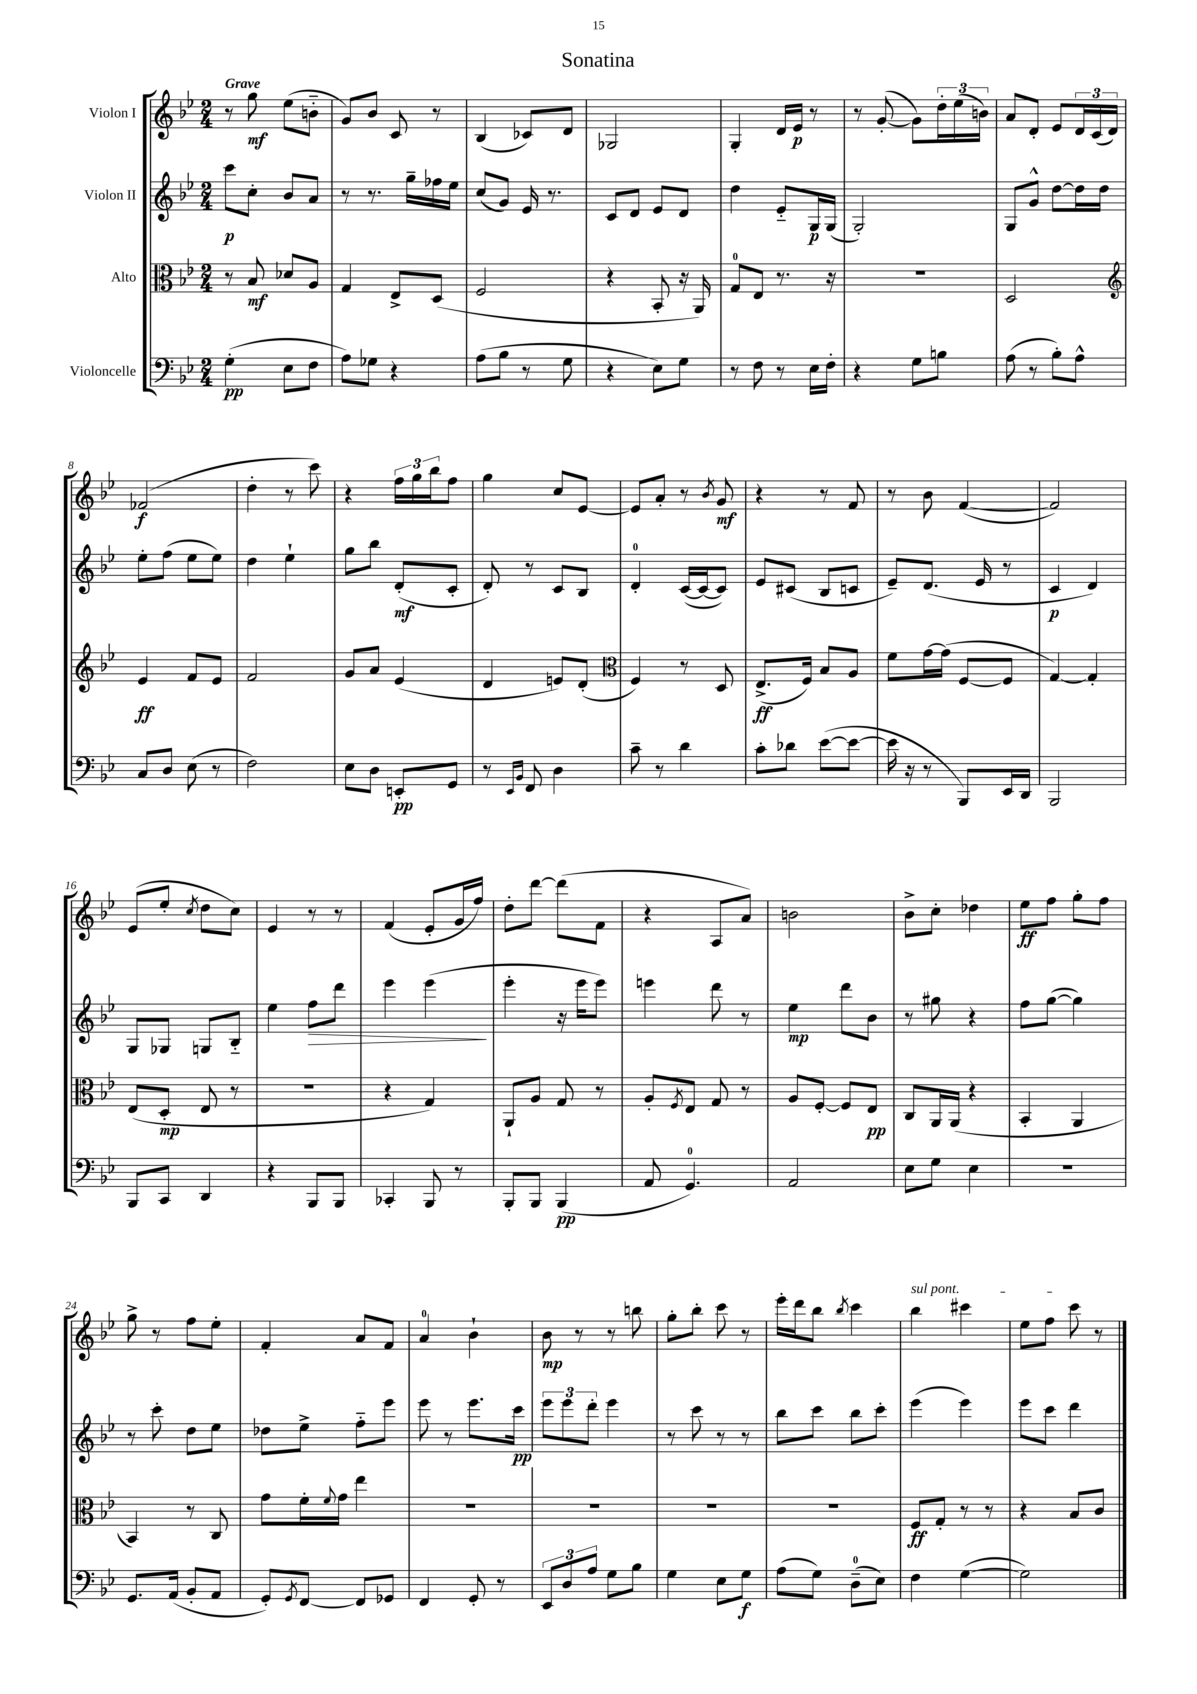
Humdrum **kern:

**kern	**dynam	**kern	**dynam	**kern	**dynam	**kern	**dynam
*part4	*part4	*part3	*part3	*part2	*part2	*part1	*part1
*staff4	*staff4	*staff3	*staff3	*staff2	*staff2	*staff1	*staff1
*I"Violoncelle	*	*I"Alto	*	*I"Violon II	*	*I"Violon I	*
*clefF4	*	*clefC3	*	*clefG2	*	*clefG2	*
*k[b-e-]	*	*k[b-e-]	*	*k[b-e-]	*	*k[b-e-]	*
*M2/4	*	*M2/4	*	*M2/4	*	*M2/4	*
=1	=1	=1	=1	=1	=1	=1	=1
!	!	!	!	!	!	!LO:TX:a:B:t=Grave	!
(4G'\	pp	8r	.	8ccc\L	p	8r	.
.	.	8B-/	mf	8cc'\J	.	8gg\	mf
8E-\L	.	8d-X/L	.	8b-/L	.	(8ee-\L	.
8F\J	.	8A/J	.	8a/J	.	8bn\J	.
=2	=2	=2	=2	=2	=2	=2	=2
8A\L)	.	4G/	.	8r	.	8g/L)	.
8G-X\J	.	.	.	8.r	.	8b-/J	.
4r	.	8E-^/L	.	.	.	8c/	.
.	.	.	.	16gg~\LL	.	.	.
.	.	(8D/J	.	16ff-X\	.	8r	.
.	.	.	.	16ee-\JJ	.	.	.
=3	=3	=3	=3	=3	=3	=3	=3
(8A\L	.	2F/	.	(8cc/L	.	(4B-/	.
8B-\J	.	.	.	8g/J)	.	.	.
8r	.	.	.	16e-/	.	8c-X/L)	.
.	.	.	.	8.r	.	.	.
8G\	.	.	.	.	.	8d/J	.
=4	=4	=4	=4	=4	=4	=4	=4
4r	.	4r	.	8c/L	.	2G-X/	.
.	.	.	.	8d/J	.	.	.
8E-\L)	.	8BB-'/	.	8e-/L	.	.	.
8G\J	.	16r	.	8d/J	.	.	.
.	.	16AA/)	.	.	.	.	.
=5	=5	=5	=5	=5	=5	=5	=5
8r	.	8G/L	.	4dd\	.	4G'/	.
8F\	.	8E-/J	.	.	.	.	.
8r	.	8.r	.	8e-/L	.	16d/LL	.
.	.	.	.	.	.	16e-/JJ	p
16E-\LL	.	.	.	16G/L	p	8r	.
16F'\JJ	.	16r	.	(16G/JJ	.	.	.
=6	=6	=6	=6	=6	=6	=6	=6
4r	.	2r	.	2G'/)	.	8r	.
.	.	.	.	.	.	([8g'/	.
8G\L	.	.	.	.	.	8g\L])	.
8Bn\J	.	.	.	.	.	24dd'\L	.
.	.	.	.	.	.	(24ee-\	.
.	.	.	.	.	.	24bn\JJ)	.
=7	=7	=7	=7	=7	=7	=7	=7
(8A\	.	2D/	.	8G/L	.	8a/L	.
8r	.	.	.	8g^^/J	.	8d'/J	.
8B-'\L)	.	.	.	[8dd\L	.	8e-/L	.
8A^^\J	.	.	.	16dd\L]	.	24d/L	.
.	.	.	.	.	.	(24c/	.
.	.	.	.	16dd\JJ	.	.	.
.	.	.	.	.	.	24d/JJ)	.
!!LO:LB:g=z
=8	=8	=8	=8	=8	=8	=8	=8
*	*	*clefG2	*	*	*	*	*
8C/L	.	4e-/	ff	8ee-'\L	.	(2f-X/	f
8D/J	.	.	.	(8ff\J	.	.	.
(8E-\	.	8f/L	.	8ee-\L	.	.	.
8r	.	8e-/J	.	8ee-\J)	.	.	.
=9	=9	=9	=9	=9	=9	=9	=9
2F\)	.	2f/	.	4dd\	.	4dd'\	.
.	.	.	.	4ee-`\	.	8r	.
.	.	.	.	.	.	8ccc\)	.
=10	=10	=10	=10	=10	=10	=10	=10
8E-\L	.	8g/L	.	8gg\L	.	4r	.
8D\J	.	8a/J	.	8bb-\J	.	.	.
8EEn'/L	pp	(4e-/	.	(8d'/L	mf	24ff\LL	.
.	.	.	.	.	.	24gg\	.
.	.	.	.	.	.	24bb-\J	.
8GG/J	.	.	.	8c'/J	.	8ff\J	.
=11	=11	=11	=11	=11	=11	=11	=11
8r	.	4d/	.	8d'/)	.	4gg\	.
16qqEE-/LL	.	.	.	.	.	.	.
16qqBB-/JJ	.	.	.	.	.	.	.
8FF/	.	.	.	8r	.	.	.
4D\	.	8en/L)	.	8c/L	.	8cc/L	.
.	.	(8d'/J	.	8B-/J	.	[8e-/J	.
=12	=12	=12	=12	=12	=12	=12	=12
*	*	*clefC3	*	*	*	*	*
8c~\	.	4F/)	.	4d'/	.	8e-/L]	.
8r	.	.	.	.	.	8a'/J	.
4d\	.	8r	.	([16c/LL	.	8r	.
.	.	.	.	16c/J_	.	.	.
.	.	.	.	.	.	8qb-/	.
.	.	8D/	.	8c/J])	.	8g/	mf
=13	=13	=13	=13	=13	=13	=13	=13
8c'\L	.	(8.E-^/L	ff	8e-/L	.	4r	.
8d-X\J	.	.	.	(8c#X/J	.	.	.
.	.	16F/Jk)	.	.	.	.	.
([8e-\L	.	8B-/L	.	8B-/L	.	8r	.
8e-\J_	.	8A/J	.	8cn/J	.	8f/	.
=14	=14	=14	=14	=14	=14	=14	=14
16e-\]	.	8f\L	.	8e-~/L)	.	8r	.
16r	.	.	.	.	.	.	.
8r	.	[16g\L	.	(8.d/J	.	8b-\	.
.	.	(16g\JJ]	.	.	.	.	.
8BBB-/L)	.	[8F/L	.	.	.	([4f/	.
.	.	.	.	16e-/	.	.	.
16EE-/L	.	8F/J]	.	8r	.	.	.
16DD/JJ	.	.	.	.	.	.	.
=15	=15	=15	=15	=15	=15	=15	=15
2BBB-/	.	[4G/)	.	4c/	p	2f/])	.
.	.	4G'/]	.	4d/)	.	.	.
!!LO:LB:g=z
=16	=16	=16	=16	=16	=16	=16	=16
8BBB-/L	.	(8E-/L	.	8G/L	.	(8e-/L	.
8CC/J	.	8D'/J	mp	8G-X/J	.	8ee-'/J	.
.	.	.	.	.	.	8qcc/	.
4DD/	.	8E-/	.	8Gn/L	.	8dd\L	.
.	.	8r	.	8B-/J	.	8cc\J)	.
=17	=17	=17	=17	=17	=17	=17	=17
4r	.	2r	.	4ee-\	.	4e-/	.
!	!	!	!	!	!LO:HP:b	!	!
8BBB-/L	.	.	.	8ff\L	>	8r	.
8BBB-/J	.	.	.	8ddd\J	.	8r	.
=18	=18	=18	=18	=18	=18	=18	=18
4CC-X'/	.	4r	.	4eee-\	.	(4f/	.
8BBB-/	.	4G/)	.	(4eee-\	.	8e-'/L	.
8r	.	.	.	.	.	16g/L	.
.	.	.	.	.	.	16ff/JJ)	.
.	.	.	.	.	]	.	.
=19	=19	=19	=19	=19	=19	=19	=19
8BBB-'/L	.	8AA`/L	.	4eee-'\	.	8dd'\L	.
8BBB-/J	.	8A/J	.	.	.	[8ddd\J	.
(4BBB-/	pp	8G/	.	16r	.	(8ddd\L]	.
.	.	.	.	16eee-\KL	.	.	.
.	.	8r	.	8eee-\J)	.	8f\J	.
=20	=20	=20	=20	=20	=20	=20	=20
8AA/	.	8A'/L	.	4eeen\	.	4r	.
.	.	8qF/	.	.	.	.	.
4.GG/)	.	8E-/J	.	.	.	.	.
.	.	8G/	.	8ddd\	.	8A/L	.
.	.	8r	.	8r	.	8a/J)	.
=21	=21	=21	=21	=21	=21	=21	=21
2AA/	.	8A/L	.	4ee-\	mp	2bn\	.
.	.	[8F'/J	.	.	.	.	.
.	.	8F/L]	.	8ddd\L	.	.	.
.	.	8E-/J	pp	8b-\J	.	.	.
=22	=22	=22	=22	=22	=22	=22	=22
8E-\L	.	8C/L	.	8r	.	8b-^\L	.
8G\J	.	16AA/L	.	8gg#X\	.	8cc'\J	.
.	.	(16AA/JJ	.	.	.	.	.
4E-\	.	4r	.	4r	.	4dd-X\	.
=23	=23	=23	=23	=23	=23	=23	=23
2r	.	4BB-'/	.	8ff\L	.	8ee-\L	ff
.	.	.	.	([8gg\J	.	8ff\J	.
.	.	4AA/	.	4gg\])	.	8gg'\L	.
.	.	.	.	.	.	8ff\J	.
!!LO:LB:g=z
=24	=24	=24	=24	=24	=24	=24	=24
8.GG/L	.	4BB-/)	.	8r	.	8gg^\	.
.	.	.	.	8ccc'\	.	8r	.
(16AA/Jk	.	.	.	.	.	.	.
8BB-'/L	.	8r	.	8dd\L	.	8ff\L	.
8AA/J	.	8C/	.	8ee-\J	.	8ee-'\J	.
=25	=25	=25	=25	=25	=25	=25	=25
8GG'/L)	.	8g\L	.	8dd-X\L	.	4f'/	.
8qGG/	.	.	.	.	.	.	.
[8FF/J	.	16f'\L	.	8ee-^\J	.	.	.
.	.	8qqf/	.	.	.	.	.
.	.	16g\JJ	.	.	.	.	.
8FF/L]	.	4ee-\	.	8ff\L	.	8a/L	.
8GG-X/J	.	.	.	8eee-\J	.	8f/J	.
=26	=26	=26	=26	=26	=26	=26	=26
4FF/	.	2r	.	8eee-\	.	4a/	.
.	.	.	.	8r	.	.	.
8GG'/	.	.	.	8.eee-\L	.	4b-`\	.
8r	.	.	.	.	.	.	.
.	.	.	.	16ccc\Jk	pp	.	.
=27	=27	=27	=27	=27	=27	=27	=27
12EE-/L	.	2r	.	12eee-\L	.	8b-\	mp
12D/	.	.	.	12eee-\	.	.	.
.	.	.	.	.	.	8r	.
12A/J	.	.	.	12ddd'\J	.	.	.
8G\L	.	.	.	4eee-\	.	8r	.
8B-\J	.	.	.	.	.	8bbn\	.
=28	=28	=28	=28	=28	=28	=28	=28
4G\	.	2r	.	8r	.	8gg'\L	.
.	.	.	.	8ccc\	.	8bb-'\J	.
8E-\L	.	.	.	8r	.	8ccc\	.
8G\J	f	.	.	8r	.	8r	.
=29	=29	=29	=29	=29	=29	=29	=29
(8A\L	.	2r	.	8bb-\L	.	16eee-'\LL	.
.	.	.	.	.	.	16ddd\J	.
8G\J)	.	.	.	8ccc\J	.	8bb-\J	.
.	.	.	.	.	.	8qbb-/	.
(8D~\L	.	.	.	8bb-\L	.	4ccc\	.
8E-\J)	.	.	.	8ccc'\J	.	.	.
=30	=30	=30	=30	=30	=30	=30	=30
!	!	!	!	!	!	!LO:TX:a:i:t=sul pont.	!
4F\	.	8F/L	ff	(4eee-\	.	4bb-\	.
.	.	8G'/J	.	.	.	.	.
([4G\	.	8r	.	4eee-\)	.	4ccc#X\	.
.	.	8r	.	.	.	.	.
=31	=31	=31	=31	=31	=31	=31	=31
2G\])	.	4r	.	8eee-\L	.	8ee-\L	.
.	.	.	.	8ccc\J	.	8ff\J	.
.	.	8B-/L	.	4ddd\	.	8ccc\	.
.	.	8c/J	.	.	.	8r	.
==	==	==	==	==	==	==	==
*-	*-	*-	*-	*-	*-	*-	*-
